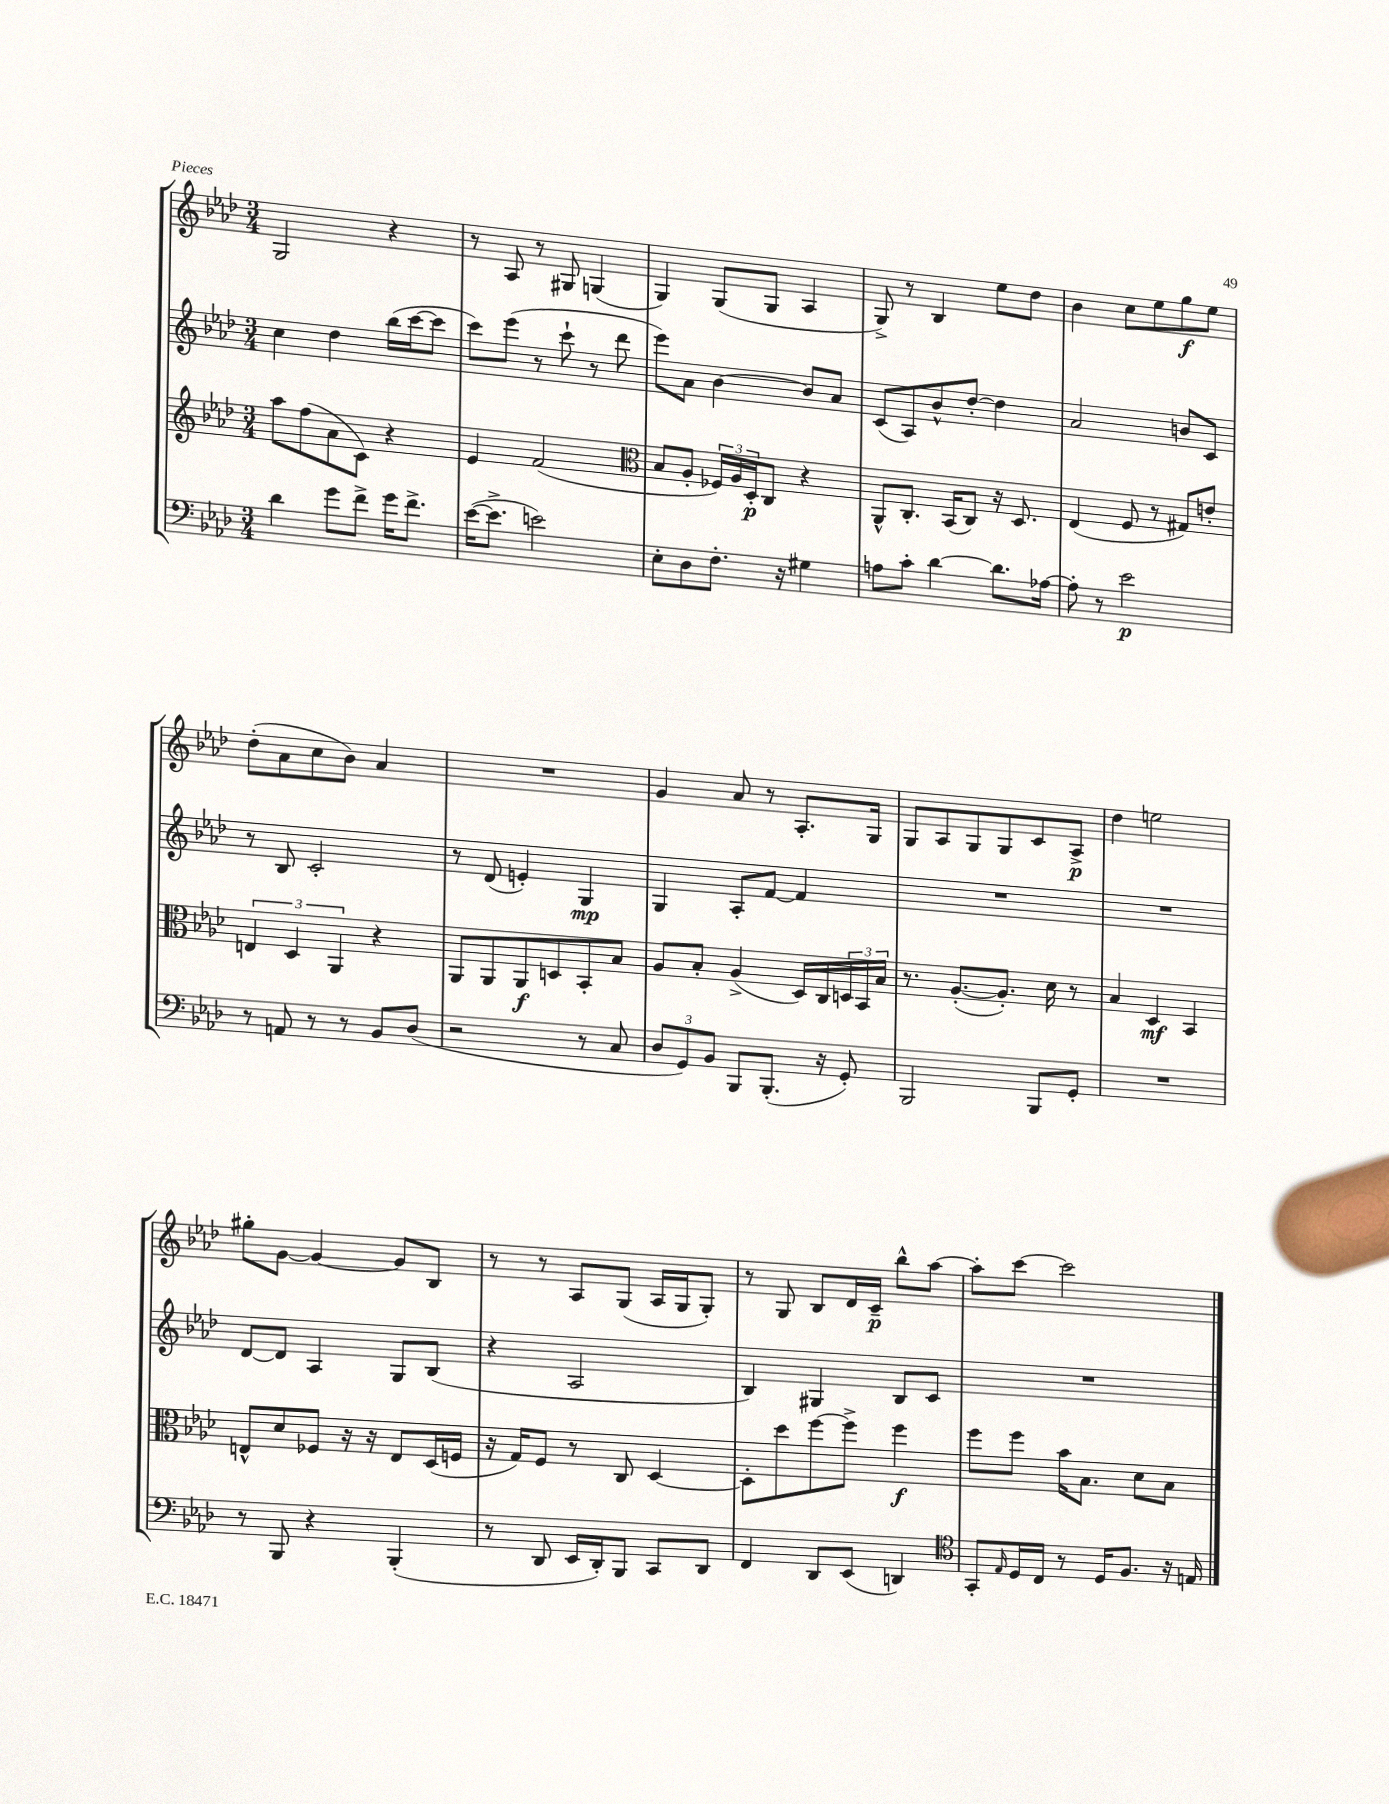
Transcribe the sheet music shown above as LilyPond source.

<<
\new StaffGroup <<
\new Staff = "s0" {
    \clef treble \key aes \major \numericTimeSignature \time 3/4
    g2 r4 |
    r8 aes8 r8 gis8 g4( |
    g4) g8( g8 aes4 |
    g8->) r8 bes4 ees''8 des''8 |
    bes'4 c''8 ees''8 g''8\f ees''8 |
    des''8-.( aes'8 c''8 bes'8) aes'4 |
    R2. |
    g'4 aes'8 r8 aes8.-. g16 |
    g8 aes8 g8 g8 c'8 aes8->\p |
    des''4 e''2 |
    gis''8-. g'8~ g'4~ g'8 bes8 |
    r8 r8 aes8 g8( aes16 g16 g8-.) |
    r8 g8 bes8 des'16 c'16--\p bes''8-^ aes''8~ |
    aes''8-. c'''8~ c'''2 \bar "|." |
}
\new Staff = "s1" {
    \clef treble \key aes \major \numericTimeSignature \time 3/4
    c''4 des''4 bes''16( c'''16~ c'''8 |
    c'''8) ees'''8( r8 c'''8-! r8 des'''8 |
    ees'''8) aes'8 bes'4~ bes'8 aes'8 |
    c'8( aes8) bes'8-^ des''8~-. des''4 |
    aes'2 b'8 c'8 |
    r8 bes8 c'2-. |
    r8 des'8( e'4-.) g4\mp |
    g4 aes8-. f'8~ f'4 |
    R2. |
    R2. |
    des'8~ des'8 aes4 g8 bes8( |
    r4 aes2 |
    bes4) gis4 bes8 c'8 |
    R2. \bar "|." |
}
\new Staff = "s2" {
    \clef treble \key aes \major \numericTimeSignature \time 3/4
    aes''8 f''8( aes'8 c'8) r4 |
    ees'4 f'2( |
    \clef alto bes8 aes8-. \tuplet 3/2 { fes16) aes16 des16-.\p } c8 r4 |
    aes,8-^ c8.-. bes,16( c8) r16 des8. |
    ees4( f8 r8 gis8) e'8-. |
    \tuplet 3/2 { e4 des4 aes,4 } r4 |
    aes,8 aes,8 aes,8\f d8 bes,8-. bes8 |
    aes8 bes8-. aes4->( des16) c16 \tuplet 3/2 { d16 bes,16 bes16 } |
    r8. aes8.~-.( aes8.-.) des'16 r8 |
    bes4 des4\mf bes,4 |
    e8-^ des'8 fes8 r16 r16 e8 des16( f16 |
    r16 g16) f8 r8 c8 des4~ |
    des8-. des''8 f''8~ f''8-> f''4\f |
    f''8 f''8 bes'16 bes8. des'8 bes8 \bar "|." |
}
\new Staff = "s3" {
    \clef bass \key aes \major \numericTimeSignature \time 3/4
    des'4 g'8 f'8-> g'16 f'8.-> |
    ees'16~( ees'8.-> e'2) |
    ees8-. des8 f8.-. r16 gis4 |
    a8 c'8-. des'4~ des'8. aes16~ |
    aes8-. r8 ees'2\p |
    r8 a,8 r8 r8 bes,8 des8( |
    r2 r8 c8 |
    \tuplet 3/2 { des8 g,8) bes,8 } bes,,8 bes,,8.-.( r16 g,8-.) |
    bes,,2 bes,,8 g,8-. |
    R2. |
    r8 bes,,8 r4 bes,,4-.( |
    r8 des,8 ees,16 des,16-.) bes,,8 c,8 des,8 |
    f,4 des,8 ees,8( d,4) |
    \clef tenor g,8-. \grace { ees16 } des16 c16 r8 des16 f8. r16 e16 \bar "|." |
}
>>
>>
\layout { \context { \Score \remove "Bar_number_engraver" } }
